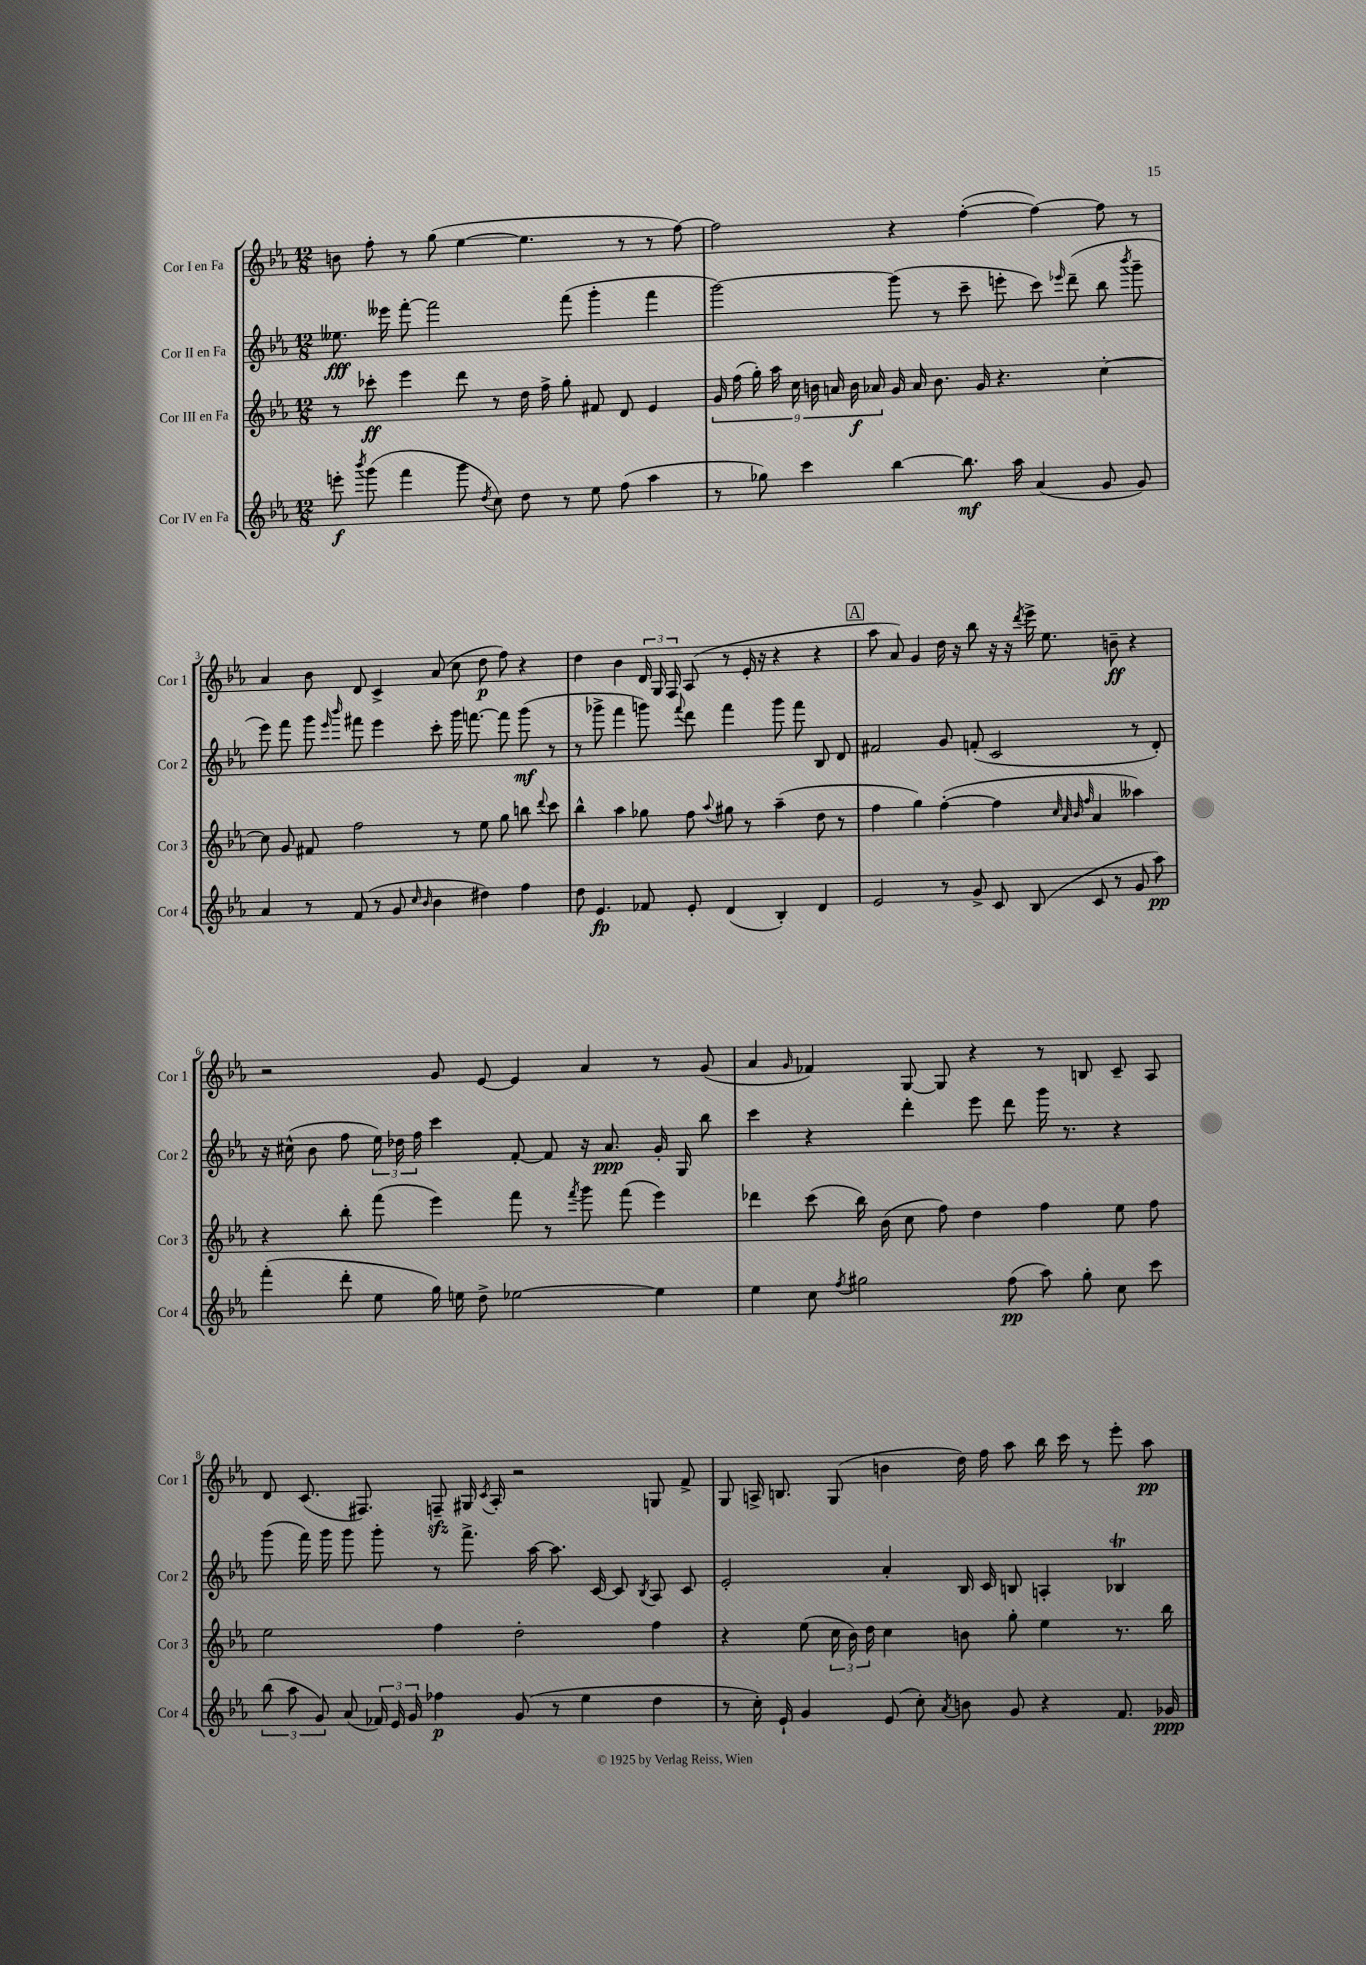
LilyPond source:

<<
\new StaffGroup <<
\new Staff = "s0" \with { instrumentName = "Cor I en Fa" shortInstrumentName = "Cor 1" } {
    \clef treble \key ees \major \numericTimeSignature \time 12/8
    \autoBeamOff b'8 f''8-. r8 g''8( ees''4~ ees''4. r8 r8 f''8~) |
    f''2 r4 f''4~-.( f''4~) f''8 r8 |
    aes'4 bes'8 d'8 c'4-> aes'8( c''8 d''8\p f''8) r4 |
    d''4 bes'4 \tuplet 3/2 { d'16 g16 f16 } aes8( r8 ees'16-. r16 r4 r4 |
    \mark \markup { \box "A" } aes''8 aes'8) g'4 d''16 r16 bes''8 r16 r16 \acciaccatura { d'''8 } ees'''16-> ees''8. b'8--\ff r4 |
    r2 g'8 ees'8~ ees'4 aes'4 r8 g'8( |
    aes'4 \grace { g'16 } fes'4) g8~ g8 r4 r8 b8 c'8-- aes8 |
    d'8 c'8.( fis8.) f8--\sfz gis16 \acciaccatura { c'8 } aes16-. r2 g8 f'8-> |
    g8 a16-> b8. g8( b'4 d''16) f''16 aes''8 bes''16 c'''16 r8 ees'''8-. aes''8\pp \bar "|." |
}
\new Staff = "s1" \with { instrumentName = "Cor II en Fa" shortInstrumentName = "Cor 2" } {
    \clef treble \key ees \major \numericTimeSignature \time 12/8
    \autoBeamOff eeses''8.\fff eeses'''16 f'''8~-. f'''2 f'''8( g'''4-. f'''4 |
    g'''2~) g'''8( r8 c'''8-- e'''8-. c'''8) \grace { ees'''16 } d'''8--( bes''8 \acciaccatura { bes'''8 } g'''8-- |
    ees'''8) f'''8 g'''8 \grace { ees'''16 bes'''16 } fis'''8 ees'''4 c'''8-. g'''16 f'''8.~ f'''8 g'''8\mf( r8 |
    r8 ges'''8-> f'''4 g'''8) \appoggiatura { f'''8 } d'''8 f'''4 g'''8 f'''8 bes8 d'8 |
    \mark \markup { \box "A" } fis'2 g'8 f'8-.( c'2 r8 d'8-.) |
    r16 cis''16-^( bes'8 f''8 \tuplet 3/2 { ees''16) des''16 f''16 } c'''4 f'8~-. f'8 r16 aes'8.\ppp g'16-. g16 bes''8 |
    c'''4 r4 d'''4-. ees'''8 d'''8 g'''16 r8. r4 |
    g'''8( f'''16) g'''16 g'''8 g'''8-. r8 f'''8.-> aes''16~ aes''8. c'16~ c'8 \acciaccatura { bes8 } aes8 c'8 |
    ees'2-. aes'4-. bes16 c'16 b8 a4-. bes4\trill \bar "|." |
}
\new Staff = "s2" \with { instrumentName = "Cor III en Fa" shortInstrumentName = "Cor 3" } {
    \clef treble \key ees \major \numericTimeSignature \time 12/8
    \autoBeamOff r8 ces'''8-.\ff ees'''4 d'''8 r8 d''16 f''16-> g''8-. fis'8 d'8 ees'4 |
    \tuplet 9/8 { g'16 f''16( g''16-.) aes''16 c''16 b'16 a'16 b'16\f aes'16 } g'16 aes'16 b'8. g'16 r4. c''4~-. |
    c''8 g'8 fis'8 f''2 r8 ees''8 g''8 b''8 \appoggiatura { d'''8 } c'''8 |
    bes''4-^ aes''4 ges''8 f''8 \appoggiatura { aes''8 } gis''8 r8 aes''4--( d''8 r8 |
    \mark \markup { \box "A" } f''4 g''4) f''4~-.( f''4 \grace { c''32 aes'32 bes'32 f''32 } aes'4 aeses''4) |
    r4 bes''8-. f'''8( ees'''4) f'''8 r8 \acciaccatura { f'''8 } g'''8 f'''8( ees'''4) |
    des'''4 c'''8( bes''16) bes'16( c''8 f''8) d''4 f''4 ees''8 f''8 |
    ees''2 f''4 d''2-. f''4 |
    r4 ees''8( \tuplet 3/2 { c''16 bes'16) d''16 } c''4 b'8 g''8-. ees''4 r8. bes''16 \bar "|." |
}
\new Staff = "s3" \with { instrumentName = "Cor IV en Fa" shortInstrumentName = "Cor 4" } {
    \clef treble \key ees \major \numericTimeSignature \time 12/8
    \autoBeamOff e'''8-.\f \acciaccatura { bes'''8 } g'''8( f'''4 g'''8 \acciaccatura { d''8 } c''8) d''8 r8 ees''8 f''8( aes''4 |
    r8 ges''8) c'''4 bes''4~ bes''8.\mf aes''16 aes'4( g'8 g'8) |
    aes'4 r8 f'8( r8 g'8 \grace { c''16 bes'16 } bes'4 dis''4) f''4 |
    d''8 ees'4.\fp fes'8 ees'8-. d'4( bes4-.) d'4 |
    \mark \markup { \box "A" } ees'2 r8 g'8-> c'8 bes8( c'8 r8 g'8 aes''8\pp) |
    f'''4-.( d'''8-. ees''8 g''16) e''16 d''8-> ees''2~ ees''4 |
    ees''4 c''8 \acciaccatura { f''8 } gis''2 f''8\pp( aes''8) gis''8-. c''8 c'''8 |
    \tuplet 3/2 { bes''8( aes''8 g'8) } aes'8( \tuplet 3/2 { fes'16) ees'16 g'16 } fes''4\p g'8( r8 ees''4 d''4 |
    r8 c''16-.) ees'16-! g'4 ees'8( c''8-.) \acciaccatura { aes'8 } b'8 g'8 r4 f'8. ges'16\ppp \bar "|." |
}
>>
>>
